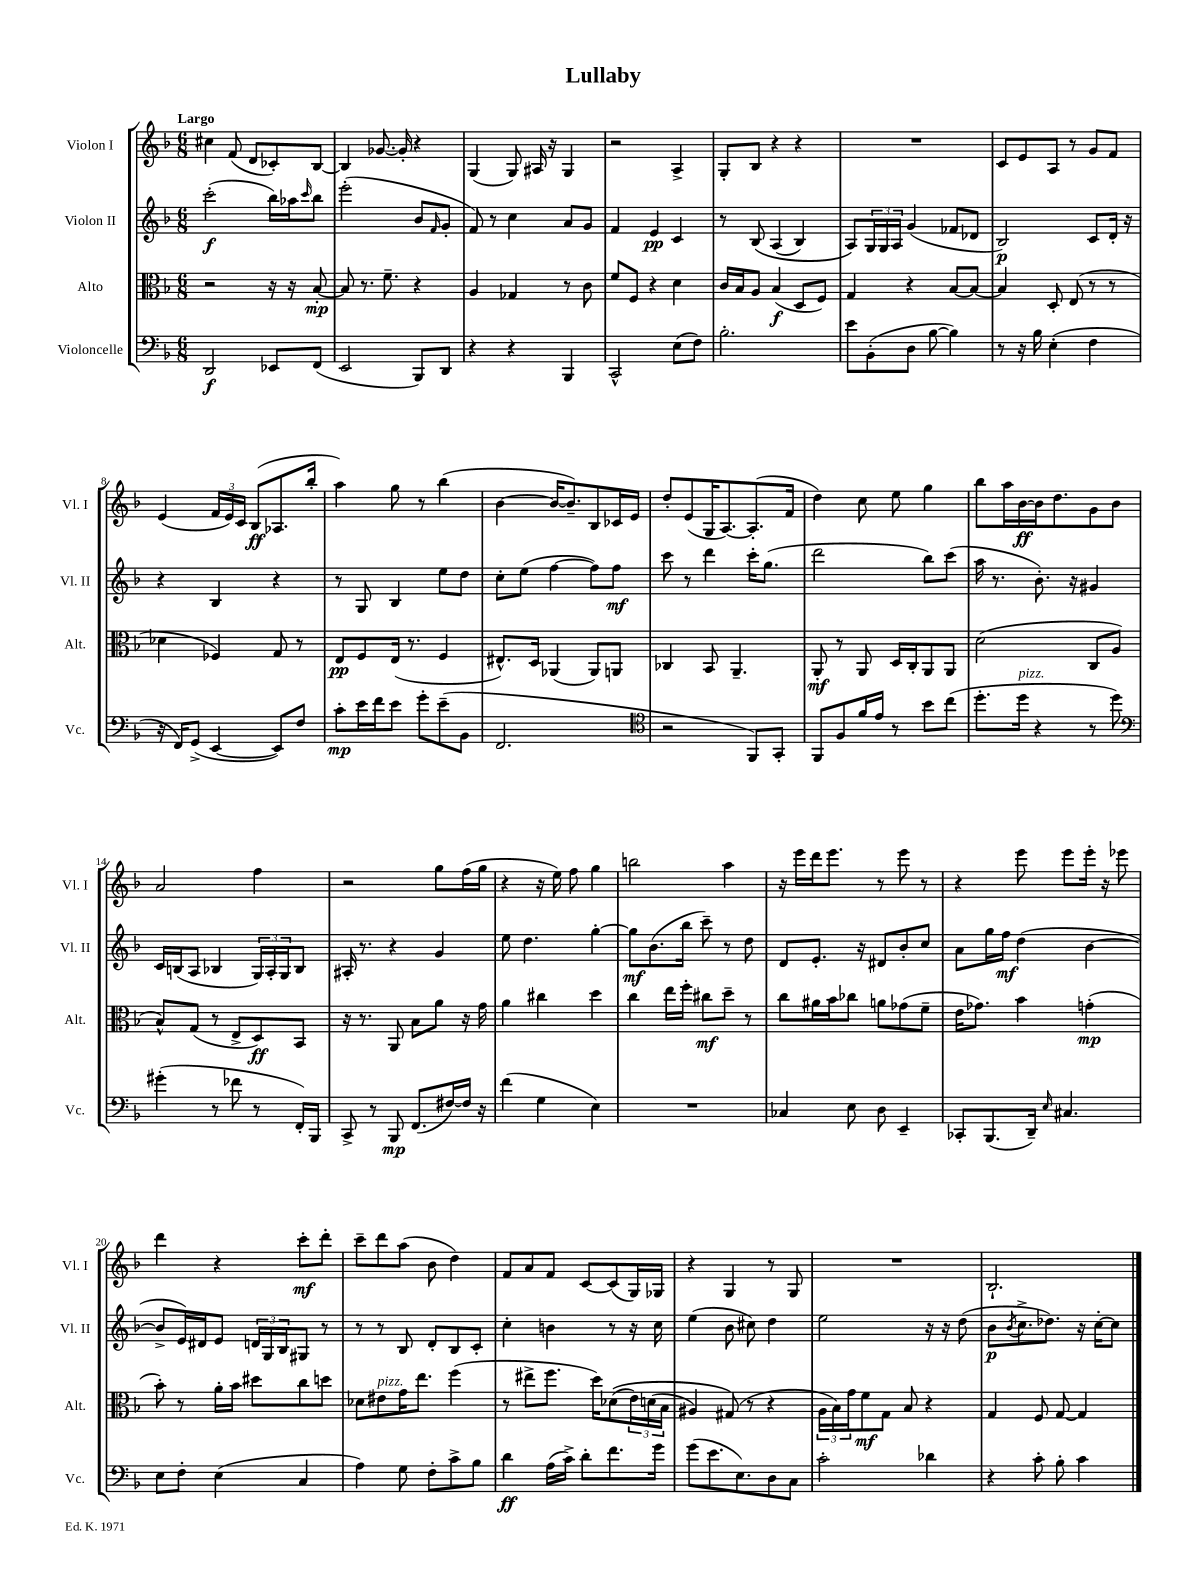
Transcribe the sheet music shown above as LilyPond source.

\header { title = "Lullaby" }
<<
\new StaffGroup <<
\new Staff = "s0" \with { instrumentName = "Violon I" shortInstrumentName = "Vl. I" } {
    \clef treble \key f \major \numericTimeSignature \time 6/8 \tempo "Largo"
    cis''4 f'8( d'8 ces'8-.) bes8~ |
    bes4 ges'8.~ ges'16-. r4 |
    g4( g8) ais16 r16 g4 |
    r2 a4-> |
    g8-. bes8 r4 r4 |
    R2. |
    c'8 e'8 a8 r8 g'8 f'8 |
    e'4( \tuplet 3/2 { f'16 e'16) c'16 } bes8\ff( aes8. bes''16-. |
    a''4) g''8 r8 bes''4( |
    bes'4~ bes'16~ bes'8.--) bes8 ces'16 e'16 |
    d''8-. e'8( g16 a8.~) a8.-.( f'16 |
    d''4) c''8 e''8 g''4 |
    bes''8 a''16 bes'16~\ff bes'16 d''8. g'8 bes'8 |
    a'2 f''4 |
    r2 g''8 f''16( g''16 |
    r4 r16 e''16) f''8 g''4 |
    b''2 a''4 |
    r16 e'''16 d'''16 e'''8. r8 e'''8 r8 |
    r4 e'''8 e'''8 e'''16-. r16 ees'''8 |
    d'''4 r4 c'''8-.\mf d'''8-. |
    c'''8-- d'''8 a''8( bes'8 d''4) |
    f'8 a'8 f'8 c'8~ c'8( g16) ges16 |
    r4 g4 r8 g8 |
    R2. |
    bes2.-! \bar "|." |
}
\new Staff = "s1" \with { instrumentName = "Violon II" shortInstrumentName = "Vl. II" } {
    \clef treble \key f \major \numericTimeSignature \time 6/8
    c'''2-.\f( bes''16) aes''16 \grace { c'''16 } bes''8 |
    e'''2-.( bes'8 \grace { f'16 } g'8-. |
    f'8) r8 c''4 a'8 g'8 |
    f'4 e'4\pp c'4 |
    r8 bes8\( a4( bes4) |
    a8\) \tuplet 3/2 { g16 g16 a16 } g'4( fes'8 des'8 |
    bes2\p) c'8 d'16-. r16 |
    r4 bes4 r4 |
    r8 g8 bes4 e''8 d''8 |
    c''8-. e''8( f''4~ f''8) f''8\mf |
    c'''8 r8 d'''4 c'''16-. g''8.( |
    d'''2 bes''8) c'''8( |
    a''16 r8. bes'8.-.) r16 gis'4 |
    c'16 b16( a8 bes4 \tuplet 3/2 { g16) a16-. g16 } bes8 |
    ais16-. r8. r4 g'4 |
    e''8 d''4. g''4~-. |
    g''8\mf bes'8.( bes''16 c'''8--) r8 d''8 |
    d'8 e'8.-. r16 dis'8 bes'8-. c''8 |
    a'8 g''16 f''16\mf d''4( bes'4~ |
    bes'8-> e'16) dis'16 e'8 \tuplet 3/2 { d'16 g16 bes16 } gis8 r8 |
    r8 r8 bes8 d'8-. bes8 c'8-. |
    c''4-. b'4 r8 r16 c''16 |
    e''4( bes'8 cis''8) d''4 |
    e''2 r16 r16 d''8( |
    bes'8\p \acciaccatura { bes'8 } c''8.-> des''8.) r16 c''16~-. c''8 \bar "|." |
}
\new Staff = "s2" \with { instrumentName = "Alto" shortInstrumentName = "Alt." } {
    \clef alto \key f \major \numericTimeSignature \time 6/8
    r2 r16 r16 bes8~-.\mp |
    bes8 r8. f'8.-- r4 |
    a4 ges4 r8 c'8 |
    f'8 f8 r4 d'4 |
    c'16 bes16 a8 bes4\f( d8 f8) |
    g4 r4 bes8~ bes8~ |
    bes4 d8-. e8( r8 r8 |
    des'4 fes4) g8 r8 |
    e8\pp f8 e16( r8. f4 |
    eis8.-^) d16 aes,4( aes,8) a,8 |
    ces4 bes,8 a,4.-- |
    a,8-.\mf r8 a,8 d16 c16-. a,8 a,8 |
    d'2( c8 a8 |
    bes8-^) g8( r8 e8-> d8\ff) bes,8 |
    r16 r8. a,8 bes8 a'8 r16 g'16 |
    a'4 cis''4 d''4 |
    c''4 e''16 f''16-. cis''8\mf d''8-- r8 |
    c''8 ais'16 bes'16 ces''8 a'8 ges'8( f'8-- |
    e'16 ges'8.) bes'4 g'4-.\mp( |
    bes'8-.) r8 a'16-. bes'16 dis''8 c''8 d''8 |
    des'8 eis'8^\markup { \italic "pizz." } g'16 e''8. f''4( |
    r8 eis''8-> f''8. d''16) des'8(\( \tuplet 3/2 { e'16) d'16( bes16 } |
    ais4) gis8(\) r8 r4 |
    \tuplet 3/2 { a16 bes16) g'16 } f'8\mf g8 bes8 r4 |
    g4 f8 g8~ g4 \bar "|." |
}
\new Staff = "s3" \with { instrumentName = "Violoncelle" shortInstrumentName = "Vc." } {
    \clef bass \key f \major \numericTimeSignature \time 6/8
    d,2\f ees,8 f,8( |
    e,2 bes,,8) d,8 |
    r4 r4 bes,,4 |
    c,2-^ e8( f8) |
    bes2.-. |
    e'8 bes,8-.( d8 bes8~ bes4) |
    r8 r16 bes16 e4-.( f4 |
    r16 f,16) g,8->( e,4~ e,8) f8 |
    c'8-.\mp e'16 f'16 e'8 g'8-. e'8--( bes,8 |
    f,2. |
    \clef tenor r2 f,8) g,8-. |
    f,8 f8 f'16 e'16 r8 bes'8 c''8( |
    d''8.-. d''16^\markup { \italic "pizz." } r4 r8 d''8) |
    \clef bass gis'4-.( r8 fes'8 r8 f,16-.) bes,,16 |
    c,8-> r8 bes,,8\mp f,8.( fis16~) fis16 r16 |
    f'4( g4 e4) |
    R2. |
    ces4 e8 d8 e,4-- |
    ces,8-. bes,,8.( d,16--) \grace { e16 } cis4. |
    e8 f8-. e4( c4 |
    a4) g8 f8-. c'8-> bes8 |
    d'4\ff a16( c'16->) d'8-. f'8. g'16 |
    g'8( e'8. e8.) d8 c8 |
    c'2-. des'4 |
    r4 c'8-. bes8-. c'4 \bar "|." |
}
>>
>>
